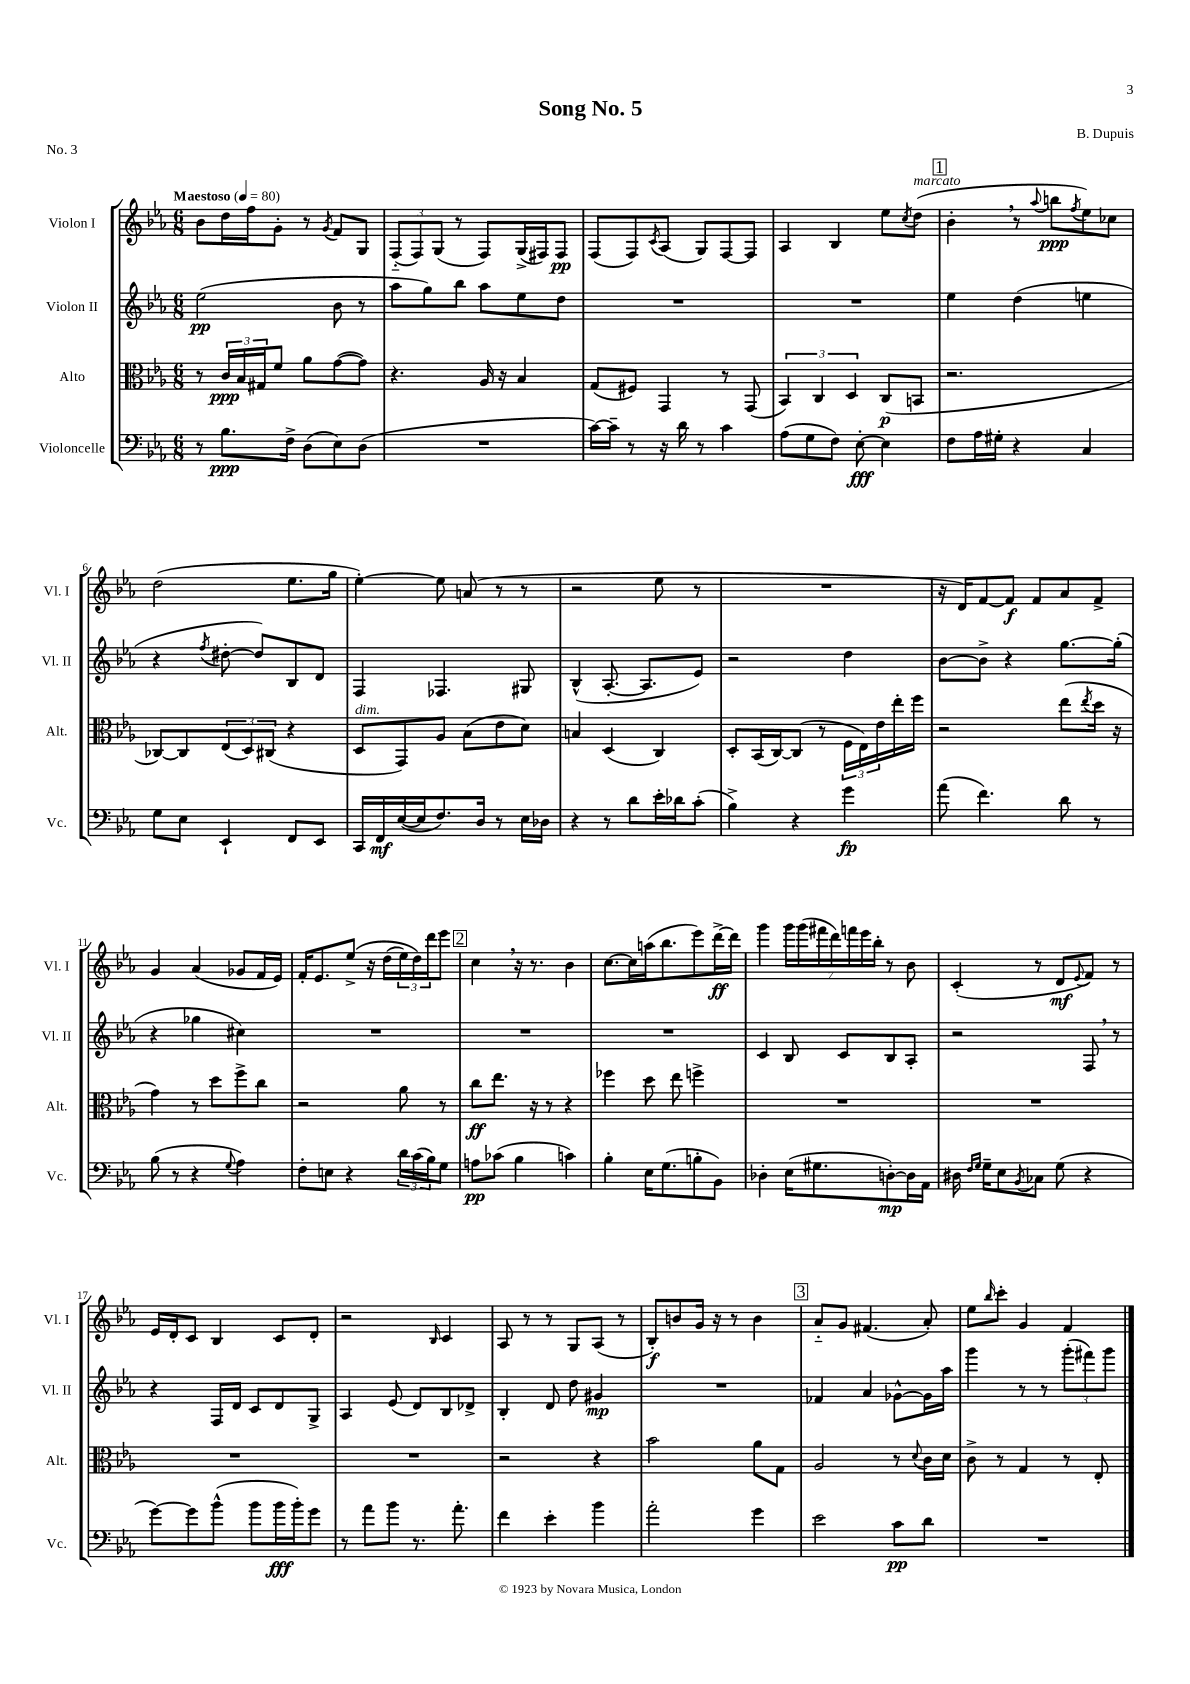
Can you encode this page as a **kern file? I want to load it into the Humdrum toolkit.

**kern	**kern	**kern	**kern
*staff4	*staff3	*staff2	*staff1
*clefF4	*clefC3	*clefG2	*clefG2
*k[b-e-a-]	*k[b-e-a-]	*k[b-e-a-]	*k[b-e-a-]
*M6/8	*M6/8	*M6/8	*M6/8
*MM80	*MM80	*MM80	*MM80
8r	8r	(2ee-	8b-
8.B-	24c	.	16dd
.	24B-	.	.
.	.	.	16ff
.	24G#	.	.
.	8f	.	8g'
16F^	.	.	.
(8D	8a-	.	8r
.	.	.	8qg
8E-)	([8g	8b-	8f
(8D	8g])	8r	8G
=	=	=	=
2.r	4.r	8aa-	(12F'~
.	.	.	12F)
.	.	8gg)	.
.	.	.	(12G
.	.	8bb-	8r
.	16A-	8aa-	8F)
.	16r	.	.
.	4B-	8ee-	(16G^
.	.	.	16F#)
.	.	8dd	8F#
=	=	=	=
[16c)	(8G	2.r	(8F
16c~]	.	.	.
8r	8F#)	.	8F)
.	.	.	8qc
16r	4GG	.	(8A-
16d	.	.	.
8r	.	.	8G)
4c	8r	.	[8F
.	(8GG	.	8F]
=	=	=	=
(8A-	6BB-)	2.r	4A-
8G	.	.	.
.	6C	.	.
8F)	.	.	4B-
.	6D	.	.
[8E-'	.	.	.
4E-]	(8C	.	8ee-
.	.	.	8qcc
.	8BB	.	(8dd
=	=	=	=
8F	2.r	4ee-	4b-'
16A-	.	.	.
16G#'	.	.	.
4r	.	(4dd	8r
.	.	.	8qqaa-
.	.	.	8bb
.	.	.	8qff
4C	.	4ee	8ee-)
.	.	.	8cc-
=	=	=	=
8G	[8C-)	4r	(2dd
8E-	8C-]	.	.
.	.	8qff	.
4EE-`	(12E-	[8dd#'	.
.	12D)	.	.
.	.	8dd#])	.
.	(12C#	.	.
8FF	4r	8B-	8.ee-
8EE-	.	8d	.
.	.	.	16gg
=	=	=	=
16CC	8D	4F	[4ee-')
16FF	.	.	.
([16E-	8GG)	.	.
16E-]	.	.	.
8.F)	8A-	4.F-	8ee-]
.	(8B-	.	(8a
16D	.	.	.
8r	8e-	.	8r
16E-	8d)	8G#	8r
16D-	.	.	.
=	=	=	=
4r	4B	(4B-^^	2r
8r	(4D	[8.A-'	.
8d	.	.	.
.	.	8.A-]	.
16e-'	4C)	.	8ee-
16d-	.	.	.
(8c'	.	8e-)	8r
=	=	=	=
4B-^)	8D'	2r	2.r
.	(16BB-	.	.
.	[16C)	.	.
4r	(8C]	.	.
.	8r	.	.
4g	24F	4dd	.
.	24E-)	.	.
.	24e-	.	.
.	16ee-'	.	.
.	16ff	.	.
=	=	=	=
(8a-	2r	[8b-	16r
.	.	.	16d)
4.f)	.	8b-^]	[8f
.	.	4r	8f]
.	.	.	8f
8d	(8ee-	[8.gg	8a-
.	8qee-	.	.
8r	16dd	.	8f^
.	16r	(16gg']	.
=	=	=	=
(8B-	4g)	4r	4g
8r	.	.	.
4r	8r	4gg-	(4a-
.	8dd	.	.
8qqG	.	.	.
4A-)	8ff^	4cc#)	8g-
.	8cc	.	16f
.	.	.	16e-)
=	=	=	=
8F'	2r	2.r	16f'
.	.	.	8.e-
8E	.	.	.
4r	.	.	&(8ee-^
.	.	.	16r
.	.	.	(16dd
24d	8a-	.	24ee-)
(24c	.	.	24dd&)
24B-)	.	.	24ddd
8G	8r	.	8eee-
=	=	=	=
8A	8cc	2.r	4cc
(8c-	8.ee-	.	.
4B-	.	.	16r
.	16r	.	8.r
.	8r	.	.
4c)	4r	.	4b-
=	=	=	=
4B-'	4ff-	2.r	[8.cc
.	.	.	16cc]
16E-	8dd	.	(16aa
(8.G	.	.	8.bb-
.	8ee-	.	.
8B'	4ff^	.	8eee-)
8BB-)	.	.	[16ddd^
.	.	.	16ddd]
=	=	=	=
4D-'	2.r	4c	4ggg
(16E-	.	8B-	28ggg
.	.	.	(28ggg
8.G#	.	.	.
.	.	.	28fff#
.	.	.	28ddd)
.	.	8c	.
.	.	.	28fff
.	.	.	28eee-
.	.	.	28bb-'
[8D')	.	8B-	8r
16D]	.	8A-'	8b-
16AA-	.	.	.
=	=	=	=
16D#	2.r	2r	(4c'
16qqF	.	.	.
16qqG	.	.	.
16G~	.	.	.
8E-	.	.	.
8qBB-	.	.	.
8C-	.	.	8r
(8G	.	.	8d
.	.	.	8qqe-
4r	.	8F	8f)
.	.	8r	8r
=	=	=	=
[8g)	2.r	4r	16e-
.	.	.	16d'
8g]	.	.	8c
(8b-^^	.	16F	4B-
.	.	16d	.
8b-	.	8c	.
16b-	.	8d	8c
16b-')	.	.	.
8g	.	8G^	8d'
=	=	=	=
8r	2.r	4A-	2r
8a-	.	.	.
8b-	.	(8e-	.
8.r	.	8d)	.
.	.	.	16qqB-
.	.	8B-	4c
8.a-'	.	.	.
.	.	8d-^	.
=	=	=	=
4f	2r	4B-'	8A-
.	.	.	8r
4e-'	.	8d	8r
.	.	8dd	8G
4b-	4r	4g#	(8A-
.	.	.	8r
=	=	=	=
2a-'	2b-	2.r	8B-')
.	.	.	8b
.	.	.	16g
.	.	.	16r
.	.	.	8r
4g	8a-	.	4b
.	8G	.	.
=	=	=	=
2e-	2A-	4f-	8a-'~
.	.	.	8g
.	.	4a-	(4.f#
8c	8r	[8g-^^	.
.	8qqd	.	.
8d	16c	16g-]	8a-')
.	16d	16aa-	.
=	=	=	=
2.r	8c^	4ggg	8ee-
.	.	.	16qqbb-
.	8r	.	8ccc'
.	4G	8r	4g
.	.	8r	.
.	8r	(12ggg'	4f
.	.	12fff#)	.
.	8E-'	.	.
.	.	12ggg	.
==	==	==	==
*-	*-	*-	*-
